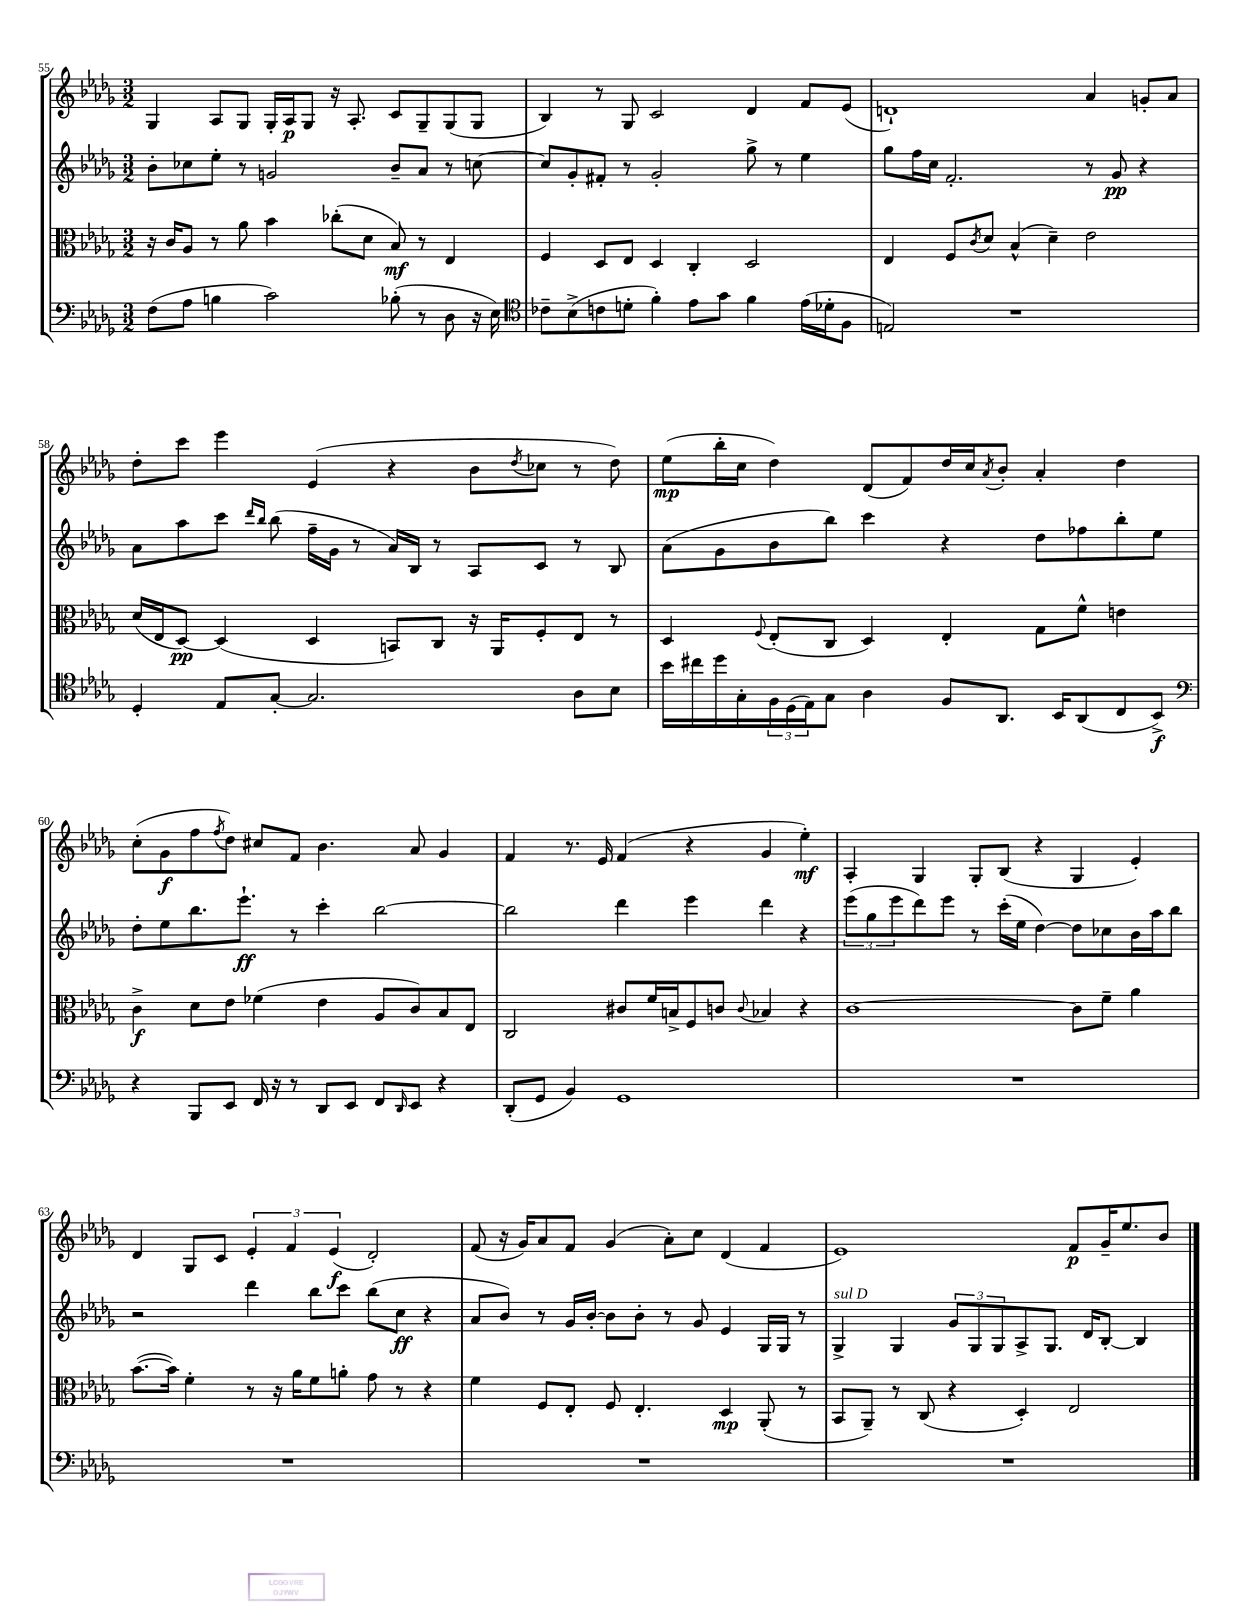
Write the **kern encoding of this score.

**kern	**dynam	**kern	**dynam	**kern	**dynam	**kern	**dynam
*part4	*part4	*part3	*part3	*part2	*part2	*part1	*part1
*staff4	*staff4	*staff3	*staff3	*staff2	*staff2	*staff1	*staff1
*clefF4	*	*clefC3	*	*clefG2	*	*clefG2	*
*k[b-e-a-d-g-]	*	*k[b-e-a-d-g-]	*	*k[b-e-a-d-g-]	*	*k[b-e-a-d-g-]	*
*M3/2	*	*M3/2	*	*M3/2	*	*M3/2	*
=55	=55	=55	=55	=55	=55	=55	=55
(8F\L	.	16r	.	8b-'\L	.	4G-/	.
.	.	16c/KL	.	.	.	.	.
8A-\J	.	8A-/J	.	8cc-X\	.	.	.
4Bn\	.	8r	.	8ee-'\J	.	8A-/L	.
.	.	8a-\	.	8r	.	8G-/J	.
2c\)	.	4b-\	.	2gn/	.	16G-'/LL	.
.	.	.	.	.	.	16A-/J	p
.	.	.	.	.	.	8G-/J	.
.	.	(8cc-X'\L	.	.	.	16r	.
.	.	.	.	.	.	8.A-'/	.
.	.	8d-\J	.	.	.	.	.
(8B-X'\	.	8B-/)	mf	8b-~/L	.	8c/L	.
8r	.	8r	.	8a-/J	.	8G-~/	.
8D-\	.	4E-/	.	8r	.	(8G-/	.
16r	.	.	.	[8ccn\	.	8G-/J	.
16E-\)	.	.	.	.	.	.	.
=56	=56	=56	=56	=56	=56	=56	=56
*clefC4	*	*	*	*	*	*	*
8c-X~\L	.	4F/	.	8cc/L]	.	4B-/)	.
(8B-^\	.	.	.	8g-'/	.	.	.
8cn\	.	8D-/L	.	8f#X'/J	.	8r	.
8dn'\J	.	8E-/J	.	8r	.	8G-/	.
4f'\)	.	4D-/	.	2g-'/	.	2c/	.
8e-\L	.	4C'/	.	.	.	.	.
8g-\J	.	.	.	.	.	.	.
4f\	.	2D-/	.	8gg-^\	.	4d-/	.
.	.	.	.	8r	.	.	.
(16e-\LL	.	.	.	4ee-\	.	8f/L	.
16d-X'\J	.	.	.	.	.	.	.
8F\J	.	.	.	.	.	(8e-/J	.
=57	=57	=57	=57	=57	=57	=57	=57
2En/)	.	4E-/	.	8gg-\L	.	1dn`)	.
.	.	.	.	16ff\L	.	.	.
.	.	.	.	16cc\JJ	.	.	.
.	.	8F/L	.	2.f'/	.	.	.
.	.	8qc/	.	.	.	.	.
.	.	8d-/J	.	.	.	.	.
1r	.	(4B-^^/	.	.	.	.	.
.	.	4d-~\)	.	.	.	.	.
.	.	2e-\	.	8r	.	4a-/	.
.	.	.	.	8g-/	pp	.	.
.	.	.	.	4r	.	8gn'/L	.
.	.	.	.	.	.	8a-/J	.
!!LO:LB:g=z
=58	=58	=58	=58	=58	=58	=58	=58
4D-'/	.	(16d-/LL	.	8a-\L	.	8dd-'\L	.
.	.	16E-/J	.	.	.	.	.
.	.	[8D-/J)	pp	8aa-\	.	8ccc\J	.
8E-/L	.	(4D-/]	.	8ccc\J	.	4eee-\	.
.	.	.	.	16qqddd-/LL	.	.	.
.	.	.	.	16qqbb-/JJ	.	.	.
[8G-'/J	.	.	.	(8bb-\	.	.	.
2.G-/]	.	4D-/	.	16ff~\LL	.	(4e-/	.
.	.	.	.	16g-\JJ	.	.	.
.	.	.	.	8r	.	.	.
.	.	8BBn/L)	.	16a-/LL)	.	4r	.
.	.	.	.	16B-/JJ	.	.	.
.	.	8C/J	.	8r	.	.	.
.	.	16r	.	8A-/L	.	8b-\L	.
.	.	16AA-/KL	.	.	.	.	.
.	.	.	.	.	.	8qdd-/	.
.	.	8F'/	.	8c/J	.	8cc-X\J	.
8A-\L	.	8E-/J	.	8r	.	8r	.
8B-\J	.	8r	.	8B-/	.	8dd-\)	.
=59	=59	=59	=59	=59	=59	=59	=59
16b-\LL	.	4D-/	.	(8a-\L	.	(8ee-\L	mp
16cc#X\	.	.	.	.	.	.	.
16dd-\	.	.	.	8g-\	.	16bb-'\L	.
16G-'\	.	.	.	.	.	16cc\JJ	.
.	.	8qqF/	.	.	.	.	.
24F\	.	(8E-'/L	.	8b-\	.	4dd-\)	.
(24D-\	.	.	.	.	.	.	.
24E-\J)	.	.	.	.	.	.	.
8G-\J	.	8C/J	.	8bb-\J)	.	.	.
4A-\	.	4D-/)	.	4ccc\	.	(8d-/L	.
.	.	.	.	.	.	8f/)	.
8F/L	.	4E-'/	.	4r	.	16dd-/L	.
.	.	.	.	.	.	16cc/J	.
.	.	.	.	.	.	8qa-/	.
8.AA-/J	.	.	.	.	.	8b-'/J	.
.	.	8G-\L	.	8dd-\L	.	4a-'/	.
16BB-/KL	.	.	.	.	.	.	.
(8AA-/	.	8f^^\J	.	8ff-X\	.	.	.
8C/	.	4en\	.	8bb-'\	.	4dd-\	.
8BB-^/J)	f	.	.	8ee-\J	.	.	.
!!LO:LB:g=z
=60	=60	=60	=60	=60	=60	=60	=60
*clefF4	*	*	*	*	*	*	*
4r	.	4c^\	f	8dd-'\L	.	(8cc'\L	.
.	.	.	.	8ee-\	.	8g-\	f
8BBB-/L	.	8d-\L	.	8.bb-\	.	8ff\	.
.	.	.	.	.	.	8qff/	.
8EE-/J	.	8e-\J	.	.	.	8dd-\J)	.
.	.	.	.	8.eee-`\J	ff	.	.
16FF/	.	(4f-X\	.	.	.	8cc#X/L	.
16r	.	.	.	.	.	.	.
8r	.	.	.	8r	.	8f/J	.
8DD-/L	.	4e-\	.	4ccc'\	.	4.b-\	.
8EE-/J	.	.	.	.	.	.	.
8FF/L	.	8A-/L	.	[2bb-\	.	.	.
16qqDD-/	.	.	.	.	.	.	.
8EE-/J	.	8c/)	.	.	.	8a-/	.
4r	.	8B-/	.	.	.	4g-/	.
.	.	8E-/J	.	.	.	.	.
=61	=61	=61	=61	=61	=61	=61	=61
(8DD-'/L	.	2C/	.	2bb-\]	.	4f/	.
8GG-/J	.	.	.	.	.	.	.
4BB-/)	.	.	.	.	.	8.r	.
.	.	.	.	.	.	16e-/	.
1GG-	.	8c#X/L	.	4ddd-\	.	(4f/	.
.	.	16f/L	.	.	.	.	.
.	.	16Bn^/J	.	.	.	.	.
.	.	8F/	.	4eee-\	.	4r	.
.	.	8cn/J	.	.	.	.	.
.	.	8qqc/	.	.	.	.	.
.	.	4B-X/	.	4ddd-\	.	4g-/	.
.	.	4r	.	4r	.	4ee-'\)	mf
=62	=62	=62	=62	=62	=62	=62	=62
1.r	.	[1c	.	(12eee-\L	.	4A-'/	.
.	.	.	.	12gg-\	.	.	.
.	.	.	.	12eee-\	.	.	.
.	.	.	.	8ddd-\)	.	4G-/	.
.	.	.	.	8eee-\J	.	.	.
.	.	.	.	8r	.	8G-'/L	.
.	.	.	.	(16ccc'\LL	.	(8B-/J	.
.	.	.	.	16ee-\JJ	.	.	.
.	.	.	.	[4dd-\)	.	4r	.
.	.	8c\L]	.	8dd-\L]	.	4G-/	.
.	.	8f~\J	.	8cc-X\	.	.	.
.	.	4a-\	.	16b-\L	.	4e-'/)	.
.	.	.	.	16aa-\J	.	.	.
.	.	.	.	8bb-\J	.	.	.
!!LO:LB:g=z
=63	=63	=63	=63	=63	=63	=63	=63
1.r	.	([8.b-\L	.	2r	.	4d-/	.
.	.	16b-\Jk])	.	.	.	.	.
.	.	4f'\	.	.	.	8G-/L	.
.	.	.	.	.	.	8c/J	.
.	.	8r	.	4ddd-\	.	6e-'/	.
.	.	16r	.	.	.	.	.
.	.	.	.	.	.	6f/	.
.	.	16a-\KL	.	.	.	.	.
.	.	8f\	.	8bb-\L	.	.	.
.	.	.	.	.	.	(6e-/	f
.	.	8an'\J	.	8ccc\J	.	.	.
.	.	8g-\	.	(8bb-\L	.	2d-'/)	.
.	.	8r	.	8cc\J	ff	.	.
.	.	4r	.	4r	.	.	.
=64	=64	=64	=64	=64	=64	=64	=64
1.r	.	4f\	.	8a-/L	.	(8f/	.
.	.	.	.	8b-/J)	.	16r	.
.	.	.	.	.	.	16g-/KL)	.
.	.	8F/L	.	8r	.	8a-/	.
.	.	8E-'/J	.	16g-/LL	.	8f/J	.
.	.	.	.	[16b-'/JJ	.	.	.
.	.	8F/	.	8b-\L]	.	(4g-/	.
.	.	4.E-'/	.	8b-'\J	.	.	.
.	.	.	.	8r	.	8a-'\L)	.
.	.	.	.	8g-/	.	8cc\J	.
.	.	4D-/	mp	4e-/	.	(4d-/	.
.	.	(8AA-'/	.	16G-/LL	.	4f/	.
.	.	.	.	16G-/JJ	.	.	.
.	.	8r	.	8r	.	.	.
=65	=65	=65	=65	=65	=65	=65	=65
!	!	!	!	!LO:TX:a:i:t=sul D	!	!	!
1.r	.	8BB-/L	.	4G-^/	.	1e-)	.
.	.	8AA-~/J)	.	.	.	.	.
.	.	8r	.	4G-/	.	.	.
.	.	(8C/	.	.	.	.	.
.	.	4r	.	12g-/L	.	.	.
.	.	.	.	12G-/	.	.	.
.	.	.	.	12G-/	.	.	.
.	.	4D-'/)	.	8A-^/	.	.	.
.	.	.	.	8.G-/J	.	.	.
.	.	2E-/	.	.	.	8f/L	p
.	.	.	.	16d-/KL	.	.	.
.	.	.	.	[8B-'/J	.	16g-~/K	.
.	.	.	.	.	.	8.ee-/	.
.	.	.	.	4B-/]	.	.	.
.	.	.	.	.	.	8b-/J	.
==	==	==	==	==	==	==	==
*-	*-	*-	*-	*-	*-	*-	*-
